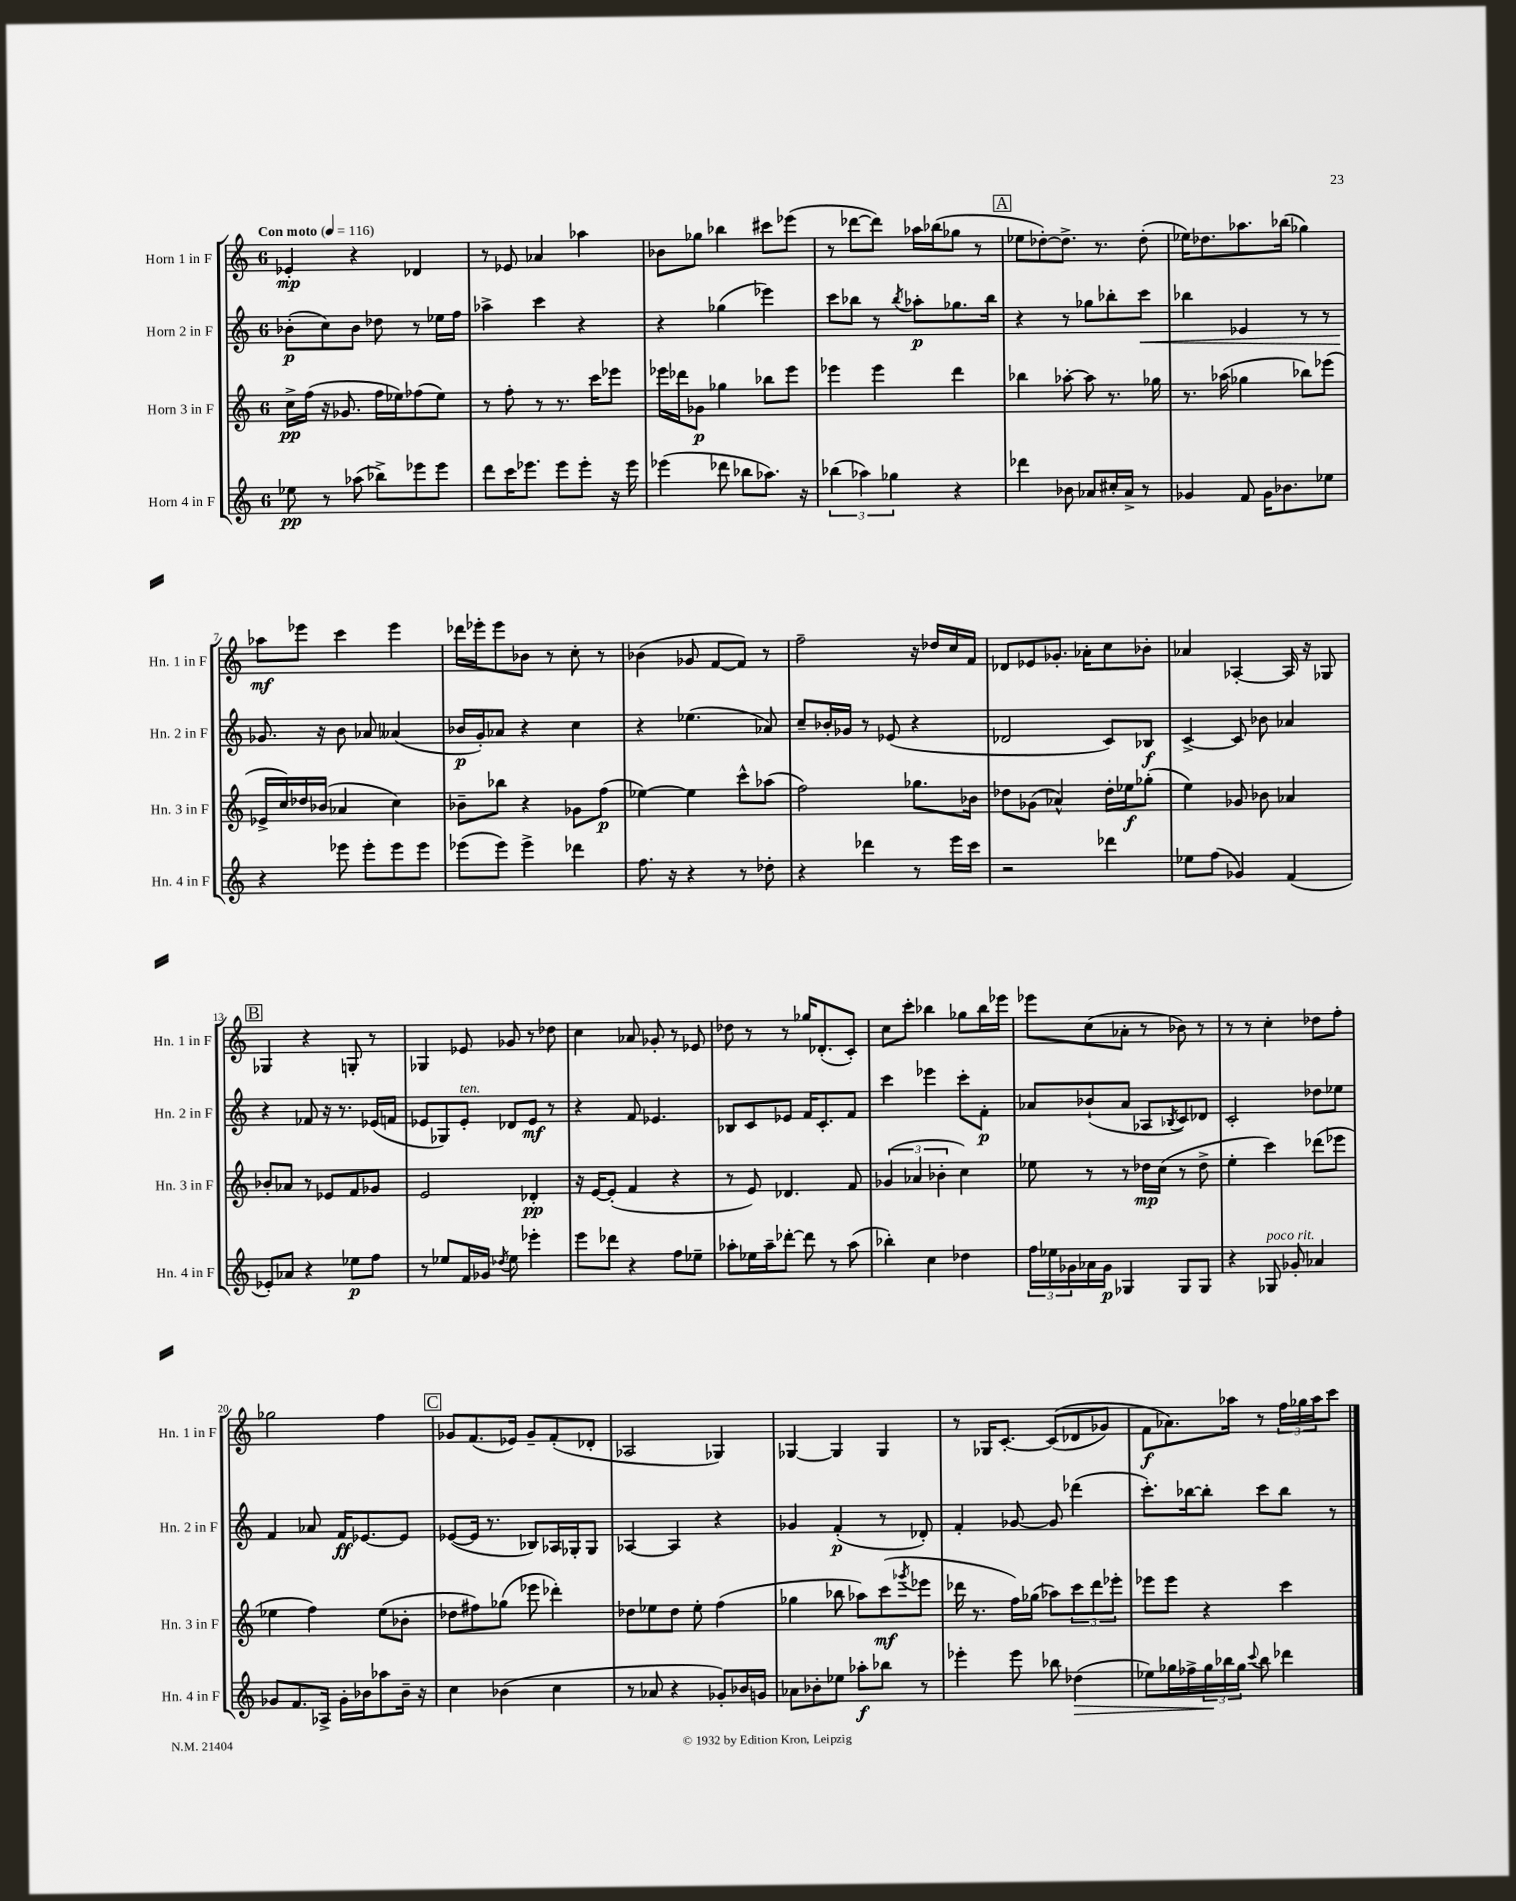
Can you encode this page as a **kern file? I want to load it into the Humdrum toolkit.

**kern	**kern	**kern	**kern
*staff4	*staff3	*staff2	*staff1
*clefG2	*clefG2	*clefG2	*clefG2
*k[]	*k[]	*k[]	*k[]
*M6/8	*M6/8	*M6/8	*M6/8
*MM116	*MM116	*MM116	*MM116
8ee-\	16cc^\LL	(8b-'\L	4e-'/
.	(16ff\JJ	.	.
8r	16r	8cc\)	.
.	8.g-/	.	.
(8aa-\	.	8b-\J	4r
8bb-^\L)	16ff\LL	8dd-\	.
.	16ee-\J)	.	.
8eee-\	(8ff-\	8r	4d-/
8eee-\J	8ee-\J)	16ee-\LL	.
.	.	16ff\JJ	.
=	=	=	=
8ddd\L	8r	4aa-^\	8r
16ccc\K	8ff'\	.	8e-/
8.eee-\J	.	.	.
.	8r	4ccc\	4a-/
8eee-\L	8.r	.	.
8eee-'\J	.	4r	4aa-\
.	16ccc\LK	.	.
16r	8eee-\J	.	.
16eee-\	.	.	.
=	=	=	=
(4eee-\	16eee-\LL	4r	8b-\L
.	16ddd-\J	.	.
.	8g-\J	.	8gg-\J
8ddd-\	4gg-\	(4gg-\	4bb-\
8bb-\L	.	.	.
8.aa-\J)	8bb-\L	4eee-\)	8ccc#\L
.	8eee-\J	.	(8eee-\J
16r	.	.	.
=	=	=	=
(6bb-\	4eee-\	8ccc\L	8r
.	.	8bb-\J	[8ddd-\L
6aa-\)	.	.	.
.	4eee-\	8r	8ddd-\]J)
6gg-\	.	.	.
.	.	8qbb-/	.
.	.	8aa-'\L	16aa-\LL
.	.	.	(16bb-\J
4r	4ddd\	8.gg-\	8gg-\J
.	.	.	8r
.	.	16bb-\Jk	.
=	=	=	=
4ddd-\	4bb-\	4r	8ee-\L
.	.	.	[8dd-'\)
8b-\	[8aa-'\	8r	8.dd-^\]J
8a-/L	8aa-\]	8gg-\L	.
.	.	.	8.r
16cc#'/L	8.r	8bb-'\	.
16a-^/JJ	.	.	.
8r	.	8ccc\J	(8dd-'\
.	16gg-\	.	.
=	=	=	=
4g-/	8.r	4bb-\	16ee-\LK)
.	.	.	8.dd-\
.	(16aa-\	.	.
8f/	4gg-\	4e-/	8.aa-\
16g-\LK	.	.	.
8.b-\	.	.	(16bb-\Jk
.	8bb-\L)	8r	4gg-\)
8ee-\J	(8eee-\J	8r	.
=	=	=	=
4r	16e-^/LL	8.g-/	8aa-\L
.	16cc/)	.	.
.	16dd-/	.	8eee-\J
.	(16b-/JJ	16r	.
8eee-\	4a-/	8b\	4ccc\
8eee-'\L	.	8a-/	.
8eee-\	4cc\)	(4a--/	4eee-\
8eee-\J	.	.	.
=	=	=	=
(8eee-\L	8b-~\L	16b-/LL	16ddd-\LL
.	.	16g'/J)	16eee-'\J
8eee-\J)	8bb-\J	8a-/J	8eee-\
4eee-^\	4r	4r	8b-\J
.	.	.	8r
4ddd-\	8g-\L	4cc\	8cc'\
.	(8ff\J	.	8r
=	=	=	=
8.ff\	[4ee-\)	4r	(4b-\
16r	.	.	.
4r	4ee-\]	(4.ee-\	8g-/
.	.	.	[8f/L
8r	8ccc^^\L	.	8f/]J)
8dd-'\	(8aa-\J	8a-/)	8r
=	=	=	=
4r	2ff\)	8cc~/L	2ff~\
.	.	16b-'/L	.
.	.	16g-/JJ	.
4ddd-\	.	8r	.
.	.	(8e-/	.
8r	8.gg-\L	4r	16r
.	.	.	16dd-/LL
16eee\LL	.	.	16cc/
16ccc\JJ	16b-\Jk	.	16f/JJ
=	=	=	=
2r	8dd-\L	2d-/	8d-/L
.	(8g-\J	.	8e-/
.	4a-^^/)	.	8.g-'/J
.	.	.	16a-'\LK
4ddd-\	16dd-'\LL	8c/L)	8cc\
.	16ee-\J	.	.
.	(8gg-'\J	8B-/J	8b-'\J
=	=	=	=
8ee-\L	4ee\)	[4c^/	4a-/
(8ff\J	.	.	.
4g-/)	8g-/	8c/]	[4A-'/
.	8b-\	8b-\	.
(4f/	4a-/	4a-/	16A-/]
.	.	.	16r
.	.	.	8G-/
=	=	=	=
8e-'/L)	8b-'/L	4r	4G-/
8a-/J	8a-/J	.	.
4r	8r	8f-/	4r
.	8e-/L	16r	.
.	.	8.r	.
8ee-\L	8f/	.	8G'/
8ff\J	8g-/J	(16e-/LL	8r
.	.	16f/JJ	.
=	=	=	=
8r	2e/	8e-/L	4G-/
8ee-/L	.	8G-/)	.
16f/L	.	8e-'/J	8e-/
16g-/JJ	.	.	.
8qdd-/	.	.	.
8ee-\	.	8d-/L	8g-/
4eee-'\	4d-'/	8e-/J	8r
.	.	8r	8dd-\
=	=	=	=
8eee\L	16r	4r	4cc\
.	[16e/LK	.	.
8ddd-\J	(8e'/]J	.	.
4r	4f/	8f/	8a-/
.	.	4.e-/	8g-'/
8ff\L	4r	.	8r
8ee-~\J	.	.	8e-/
=	=	=	=
8aa-'\L	8r	8B-/L	8dd-\
16ee-\L	8e/)	8c/	8r
16aa-~\J	.	.	.
[8ddd-'\J	4.d-/	8e-/J	8r
8ddd-\]	.	16f/LK	16gg-/LK
.	.	8.c'/	(8.d-'/
8r	.	.	.
(8aa-\	8f/	8f/J	8c'/J)
=	=	=	=
4bb-'\)	(6g-/	4ccc\	8cc\L
.	.	.	8ccc'\J
.	6a-/	.	.
4cc\	.	4eee-\	4bb-\
.	6b-'\	.	.
4dd-\	4cc\)	8ccc'\L	8gg-\L
.	.	8f'\J	16bb-\L
.	.	.	16eee-\JJ
=	=	=	=
24ff\LL	8ee-\	8a-/L	8eee-\L
24ee-\	.	.	.
24g-\	.	.	.
16a-\	8r	(8b-`/	(8cc\
16g-\JJ	.	.	.
4G-/	8r	8a-/J	8a-'\J
.	16dd-\LL	8A-/L	8r
.	(16cc\JJ	.	.
.	.	8qB-/	.
8G-/L	8r	8c/)	8b-\)
8G-/J	8dd-^\	8d-/J	8r
=	=	=	=
4r	4ee'\	2c'/	8r
.	.	.	8r
8G-/	4ccc\)	.	4cc'\
8g-'/	.	.	.
4a-/	(8ddd-\L	8dd-\L	8dd-\L
.	8eee-\J	8ee-\J	8ff'\J
=	=	=	=
8g-/L	4ee-\	4f/	2gg-\
8.f/	.	.	.
.	4ff\)	8a-/	.
16A-^/Jk	.	.	.
16g-'\LL	.	16f/LK	.
16b-\J	.	[8.e-/	.
8aa-\	(8ee-\L	.	4ff\
16b-~\Jk	8b-'\J	8e-/]J	.
16r	.	.	.
=	=	=	=
4cc\	8dd-\L	([8e-/L	8g-/L
.	8ff#\)	16e-/]Jk	(8.f/
.	.	8.r	.
(4b-\	(8gg-\J	.	.
.	.	.	16e-/Jk)
.	8eee-\	8B-/L)	8g-~/L
4cc\	4ddd-'\)	16A-/L	(8f'/
.	.	16G-'/J	.
.	.	8G-/J	8d-'/J
=	=	=	=
8r	8dd-\L	[4A-/	2A-/
8a-/	8ee-\	.	.
4r	8dd-\J	4A-/]	.
.	8ee-'\	.	.
8g-'/L)	(4ff\	4r	4G-/)
16b-/L	.	.	.
16g/JJ	.	.	.
=	=	=	=
8a-\L	4gg-\	4g-/	[4G-/
8b-'\	.	.	.
8ee-\J	8bb-\	(4f'/	4G-/]
8aa-'\L	8aa-\L)	.	.
8bb-\J	(8ccc\	8r	4G-/
.	8qggg-/	.	.
8r	8eee-\J	8d-'/)	.
=	=	=	=
4eee-'\	16ddd-\	4f'/	8r
.	8.r	.	.
.	.	.	16G-/LK
.	.	.	[8.c'/J
8eee-\	16ff\LL)	[8g-/	.
.	(16gg-\JJ	.	.
8bb-\	8aa-\L)	8g-/]	&((8c/]L
(4dd-\	12ccc\	(4ddd-\	8d-/
.	12ddd-\	.	.
.	.	.	8g-/J)
.	12eee-'\J	.	.
=	=	=	=
8ee-\L)	8eee-\L	8.ccc'\L)	8f\L
16gg-\L	8eee-\J	.	8.a-\&)
16ff-^\	.	[16bb-\k	.
24gg-\	4r	8bb-'\]J	.
24bb-\	.	.	.
.	.	.	16aa-\Jk
24gg-\JJ	.	.	.
8qqccc/	.	.	.
8bb-\	.	8ccc\L	8r
4ddd-\	4ccc\	8bb-\J	24ff\LL
.	.	.	24gg-\
.	.	.	24aa-\J
.	.	8r	8ccc\J
==	==	==	==
*-	*-	*-	*-
